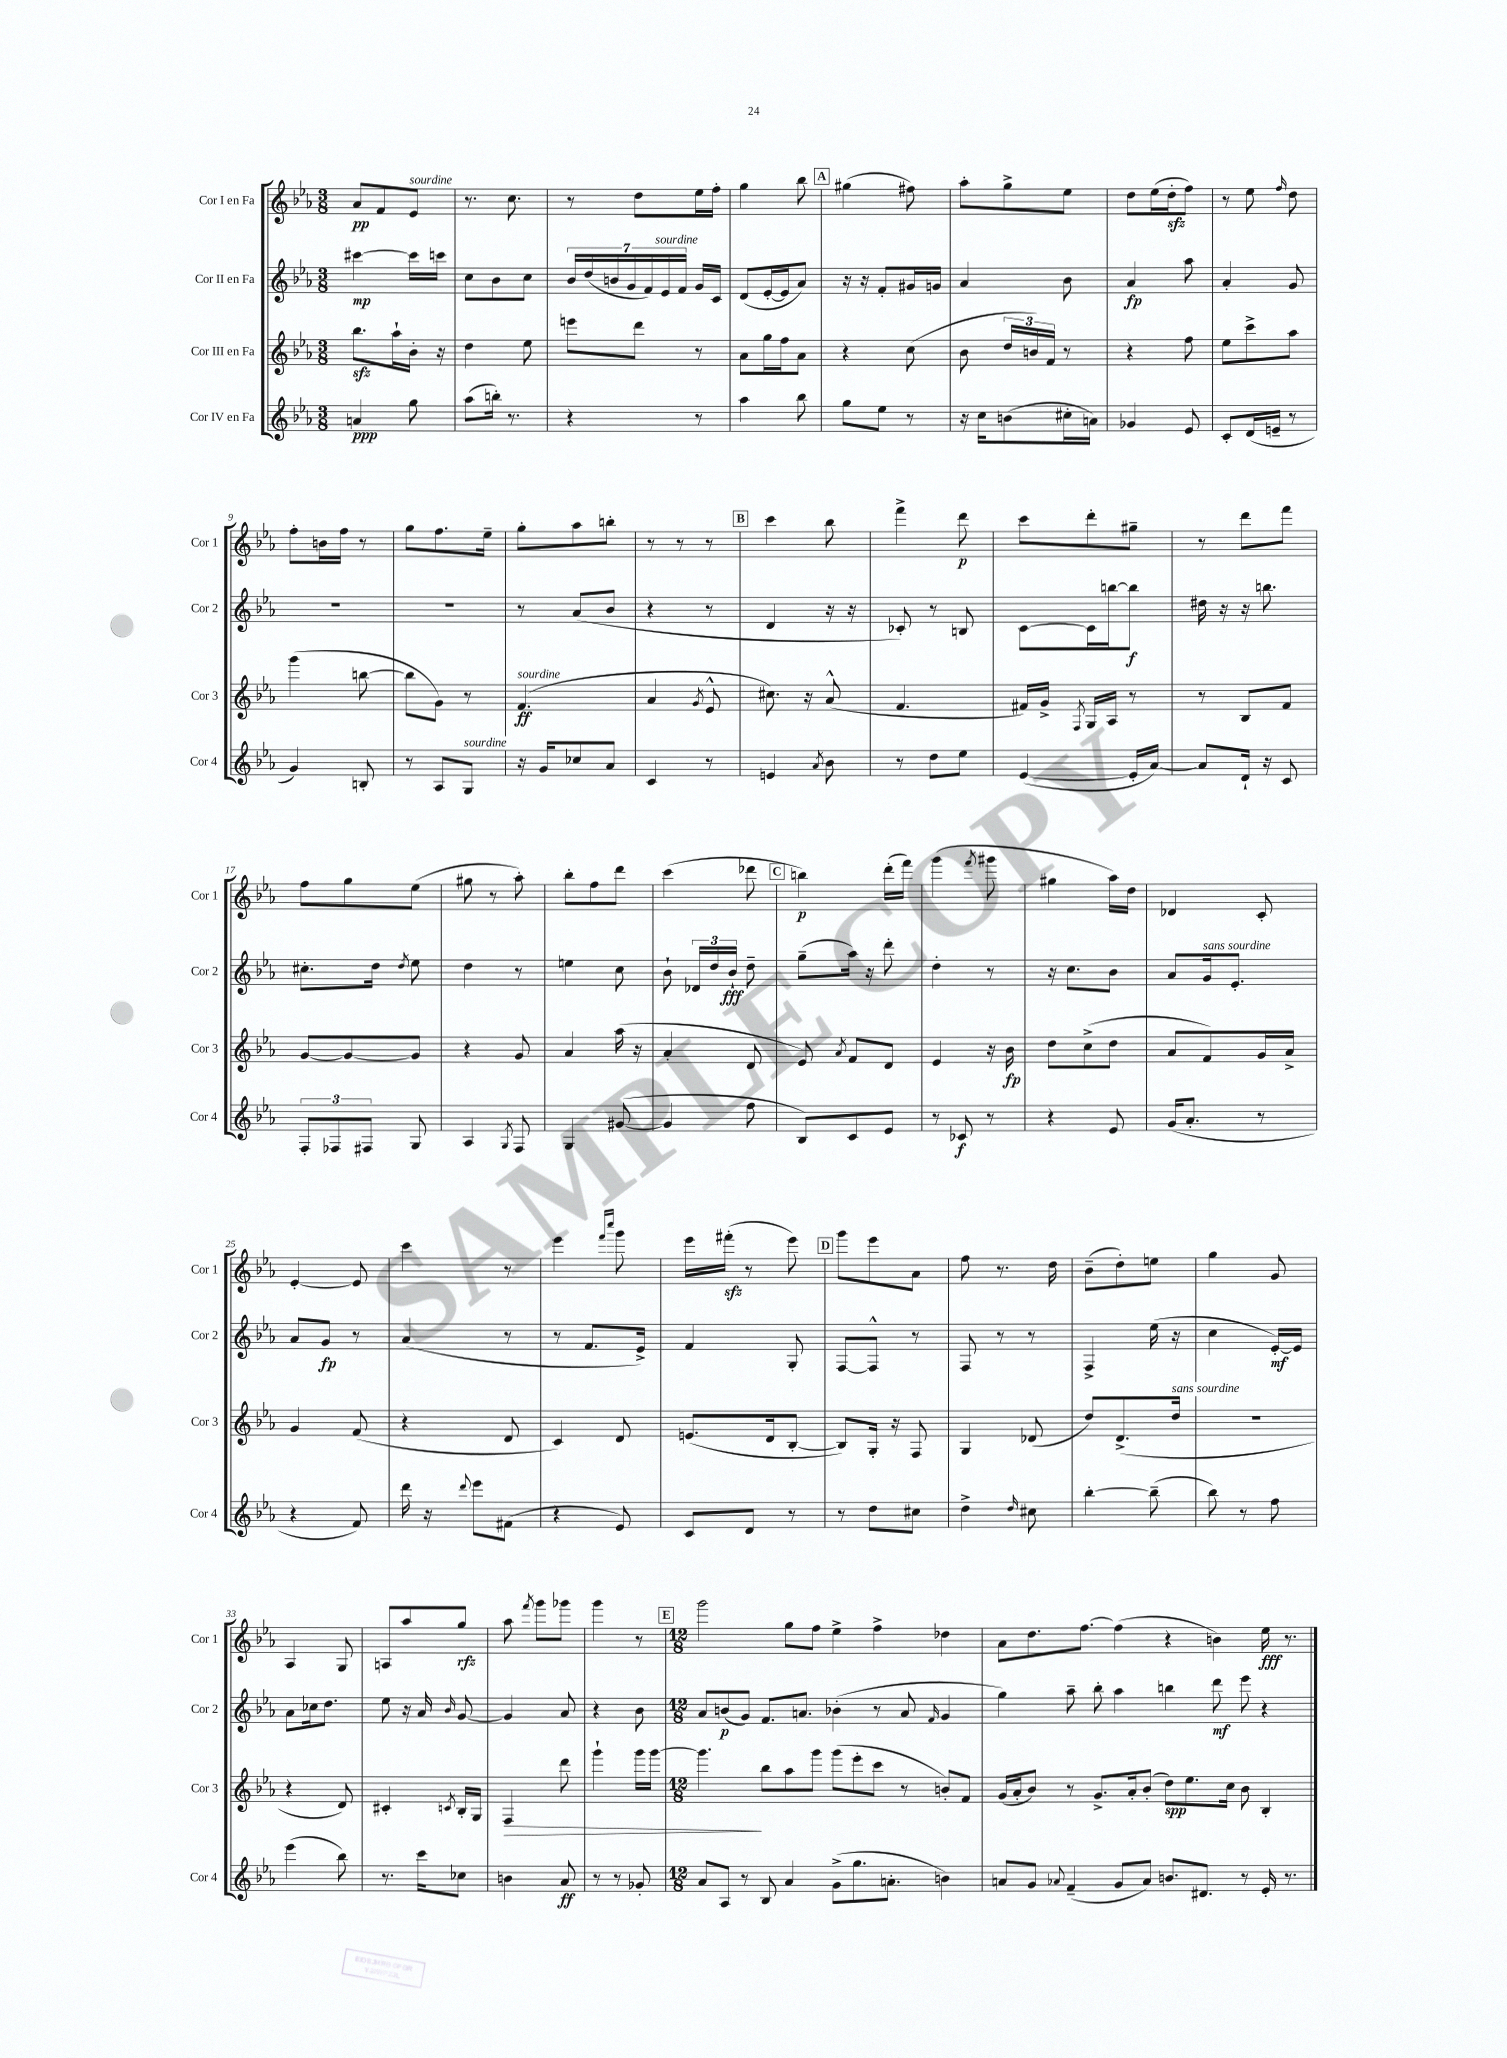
<<
\new StaffGroup <<
\new Staff = "s0" \with { instrumentName = "Cor I en Fa" shortInstrumentName = "Cor 1" } {
    \clef treble \key ees \major \numericTimeSignature \time 3/8
    \autoBeamOff aes'8[\pp f'8 ees'8]^\markup { \italic "sourdine" } |
    r8. c''8. |
    r8 d''8[ ees''16 f''16]-. |
    g''4 bes''8 |
    \mark \markup { \box "A" } gis''4( fis''8) |
    aes''8[-. g''8-> ees''8] |
    d''8[ ees''16( d''16-.\sfz f''8]) |
    r8 ees''8 \grace { f''16 } d''8 |
    f''8[-. b'16 f''16] r8 |
    g''8[ f''8. ees''16]-- |
    g''8[-. aes''8 b''8]-. |
    r8 r8 r8 |
    \mark \markup { \box "B" } c'''4 bes''8 |
    f'''4-> d'''8\p |
    c'''8[ d'''8-. gis''8]-- |
    r8 d'''8[ f'''8] |
    f''8[ g''8 ees''8]( |
    gis''8 r8 aes''8-.) |
    bes''8[-. f''8 d'''8] |
    c'''4( des'''8 |
    \mark \markup { \box "C" } b''4\p) d'''16[-.( f'''16]) |
    g'''4( \acciaccatura { f'''8 } gis'''8 |
    gis''4 aes''16[) d''16] |
    des'4 c'8-. |
    ees'4~-. ees'8 |
    c'''4 r8 |
    ees'''4 \grace { f'''16[ c''''16] } g'''8 |
    ees'''16[ fis'''16]-.\sfz( r8 ees'''8) |
    \mark \markup { \box "D" } g'''8[ ees'''8 aes'8] |
    f''8 r8. d''16 |
    bes'8[--( d''8-.) e''8] |
    g''4 g'8 |
    aes4 g8 |
    a8[ aes''8 g''8]\rfz |
    aes''8 \acciaccatura { f'''8 } g'''8[ ges'''8] |
    g'''4 r8 |
    \mark \markup { \box "E" } \numericTimeSignature \time 12/8 g'''2 g''8[ f''8] ees''4-> f''4-> des''4 |
    aes'8[ d''8. f''8.]~ f''4( r4 b'4) ees''16\fff r8. \bar "|." |
}
\new Staff = "s1" \with { instrumentName = "Cor II en Fa" shortInstrumentName = "Cor 2" } {
    \clef treble \key ees \major \numericTimeSignature \time 3/8
    \autoBeamOff cis'''4~\mp cis'''16[ c'''16] |
    c''8[ bes'8 c''8] |
    \tuplet 7/4 { bes'16[ d''16( b'16 g'16 f'16) ees'16^\markup { \italic "sourdine" } f'16] } g'16[ c'16] |
    d'8[( ees'16~-. ees'16 aes'8]) |
    \mark \markup { \box "A" } r16 r16 f'8[-. gis'16 g'16] |
    aes'4 bes'8 |
    aes'4\fp aes''8 |
    aes'4-. g'8 |
    R4. |
    R4. |
    r8 aes'8[( bes'8] |
    r4 r8 |
    \mark \markup { \box "B" } d'4 r16 r16 |
    ces'8-.) r8 b8 |
    c'8[~ c'16 b''16~ b''8]\f |
    dis''16 r16 r16 b''8. |
    cis''8.[-. d''16] \acciaccatura { d''8 } ees''8 |
    d''4 r8 |
    e''4 c''8 |
    bes'8-! \tuplet 3/2 { des'16[ d''16 bes'16]-!\fff } d''8-- |
    \mark \markup { \box "C" } g''8[--( aes''16]) r16 d'''8-. |
    d''4-. r8 |
    r16 c''8.[ bes'8] |
    aes'8[ g'16^\markup { \italic "sans sourdine" } ees'8.]-. |
    aes'8[ g'8]\fp r8 |
    aes'4( r8 |
    r8 f'8.[ ees'16]->) |
    f'4 g8-. |
    \mark \markup { \box "D" } f8[~ f8]-^ r8 |
    f8 r8 r8 |
    f4-> ees''16( r16 |
    c''4 ees'16[~-.\mf) ees'16] |
    aes'8[ ces''16 d''8.] |
    ees''8 r16 aes'16 \grace { bes'16 } g'8~ |
    g'4 aes'8 |
    r4 bes'8 |
    \mark \markup { \box "E" } \numericTimeSignature \time 12/8 aes'8[ b'8\p( g'8]) f'8.[ a'8.] bes'4-.( r8 a'8 \grace { f'16 } g'4 |
    g''4) aes''8-- bes''8-. aes''4 b''4 d'''8\mf ees'''8 r4 \bar "|." |
}
\new Staff = "s2" \with { instrumentName = "Cor III en Fa" shortInstrumentName = "Cor 3" } {
    \clef treble \key ees \major \numericTimeSignature \time 3/8
    \autoBeamOff bes''8.[\sfz aes''16-! bes'16]-. r16 |
    d''4 ees''8 |
    e'''8[ d'''8] r8 |
    aes'8[ g''16 f''16 aes'8] |
    \mark \markup { \box "A" } r4 c''8( |
    bes'8 \tuplet 3/2 { d''16[ b'16) f'16] } r8 |
    r4 f''8 |
    ees''8[ c'''8-> aes''8] |
    g'''4( b''8~ |
    b''8[ g'8]) r8 |
    f'4.\ff^\markup { \italic "sourdine" }( |
    aes'4 \acciaccatura { g'8 } ees'8-^ |
    \mark \markup { \box "B" } cis''8.) r16 aes'8-^( |
    f'4. |
    fis'16[) g'16]-> \acciaccatura { f8 } g16[ aes16] r8 |
    r8 bes8[ f'8] |
    g'8[~ g'8~ g'8] |
    r4 g'8 |
    aes'4 aes''16( r16 |
    aes'4-. d'8 |
    \mark \markup { \box "C" } ees'8) \acciaccatura { aes'8 } f'8[ d'8] |
    ees'4 r16 bes'16\fp |
    d''8[ c''8->( d''8] |
    aes'8[ f'8) g'16 aes'16]-> |
    g'4 f'8( |
    r4 d'8 |
    c'4) d'8 |
    e'8.[( d'16 bes8]~-. |
    \mark \markup { \box "D" } bes8[) g16]-. r16 f8 |
    g4 des'8( |
    d''8[) d'8.->( d''16]^\markup { \italic "sans sourdine" } |
    r4. |
    r4 d'8) |
    cis'4-. \acciaccatura { c'8 } bes16[-. g16] |
    f4\> d'''8 |
    g'''4-! g'''16[ g'''16]~ |
    \mark \markup { \box "E" } \numericTimeSignature \time 12/8 g'''4.\! bes''8[ aes''8 g'''8] g'''8[( ees'''8-. c'''8] r8 b'8[-.) f'8] |
    g'16[( aes'16-. bes'8]) r8 g'8.[-> aes'16-. bes'8]-.( d''8[\spp) ees''8. c''16] bes'8 bes4-. \bar "|." |
}
\new Staff = "s3" \with { instrumentName = "Cor IV en Fa" shortInstrumentName = "Cor 4" } {
    \clef treble \key ees \major \numericTimeSignature \time 3/8
    \autoBeamOff a'4\ppp g''8 |
    aes''8[( b''16]-.) r8. |
    r4 r8 |
    aes''4 bes''8 |
    \mark \markup { \box "A" } g''8[ ees''8] r8 |
    r16 c''16[ b'8( cis''16-. a'16]) |
    ges'4 ees'8 |
    c'8[-. d'16( e'16]-- r8 |
    g'4) b8-. |
    r8 aes8[ g8]^\markup { \italic "sourdine" } |
    r16 g'16[ ces''8 aes'8] |
    c'4 r8 |
    \mark \markup { \box "B" } e'4 \acciaccatura { aes'8 } bes'8 |
    r8 d''8[ ees''8] |
    ees'4~( ees'16[-. aes'16]~) |
    aes'8[ d'16]-! r16 c'8 |
    \tuplet 3/2 { f8[-. fes8 fis8] } g8 |
    aes4 \acciaccatura { g8 } f8 |
    g4 gis'8~( |
    gis'4 f''8 |
    \mark \markup { \box "C" } bes8[) c'8 ees'8] |
    r8 ces'8\f r8 |
    r4 ees'8 |
    g'16[( aes'8.]-. r8 |
    r4 f'8) |
    d'''16 r16 \appoggiatura { d'''8 } ees'''8[ fis'8]( |
    r4 ees'8) |
    c'8[ d'8] r8 |
    \mark \markup { \box "D" } r8 d''8[ cis''8] |
    d''4-> \grace { d''16 } cis''8 |
    bes''4~-. bes''8--( |
    bes''8) r8 f''8 |
    ees'''4( bes''8) |
    r8. c'''16[ ces''8] |
    b'4 aes'8\ff |
    r8 r8 ges'8-. |
    \mark \markup { \box "E" } \numericTimeSignature \time 12/8 aes'8[ aes8] r8 bes8 aes'4 g'8[->( g''8. a'8.]-. b'4) |
    a'8[ g'8] \appoggiatura { aes'8 } f'4--( g'8[ aes'8]) b'8.[ dis'8.] r8 ees'16-. r8. \bar "|." |
}
>>
>>
